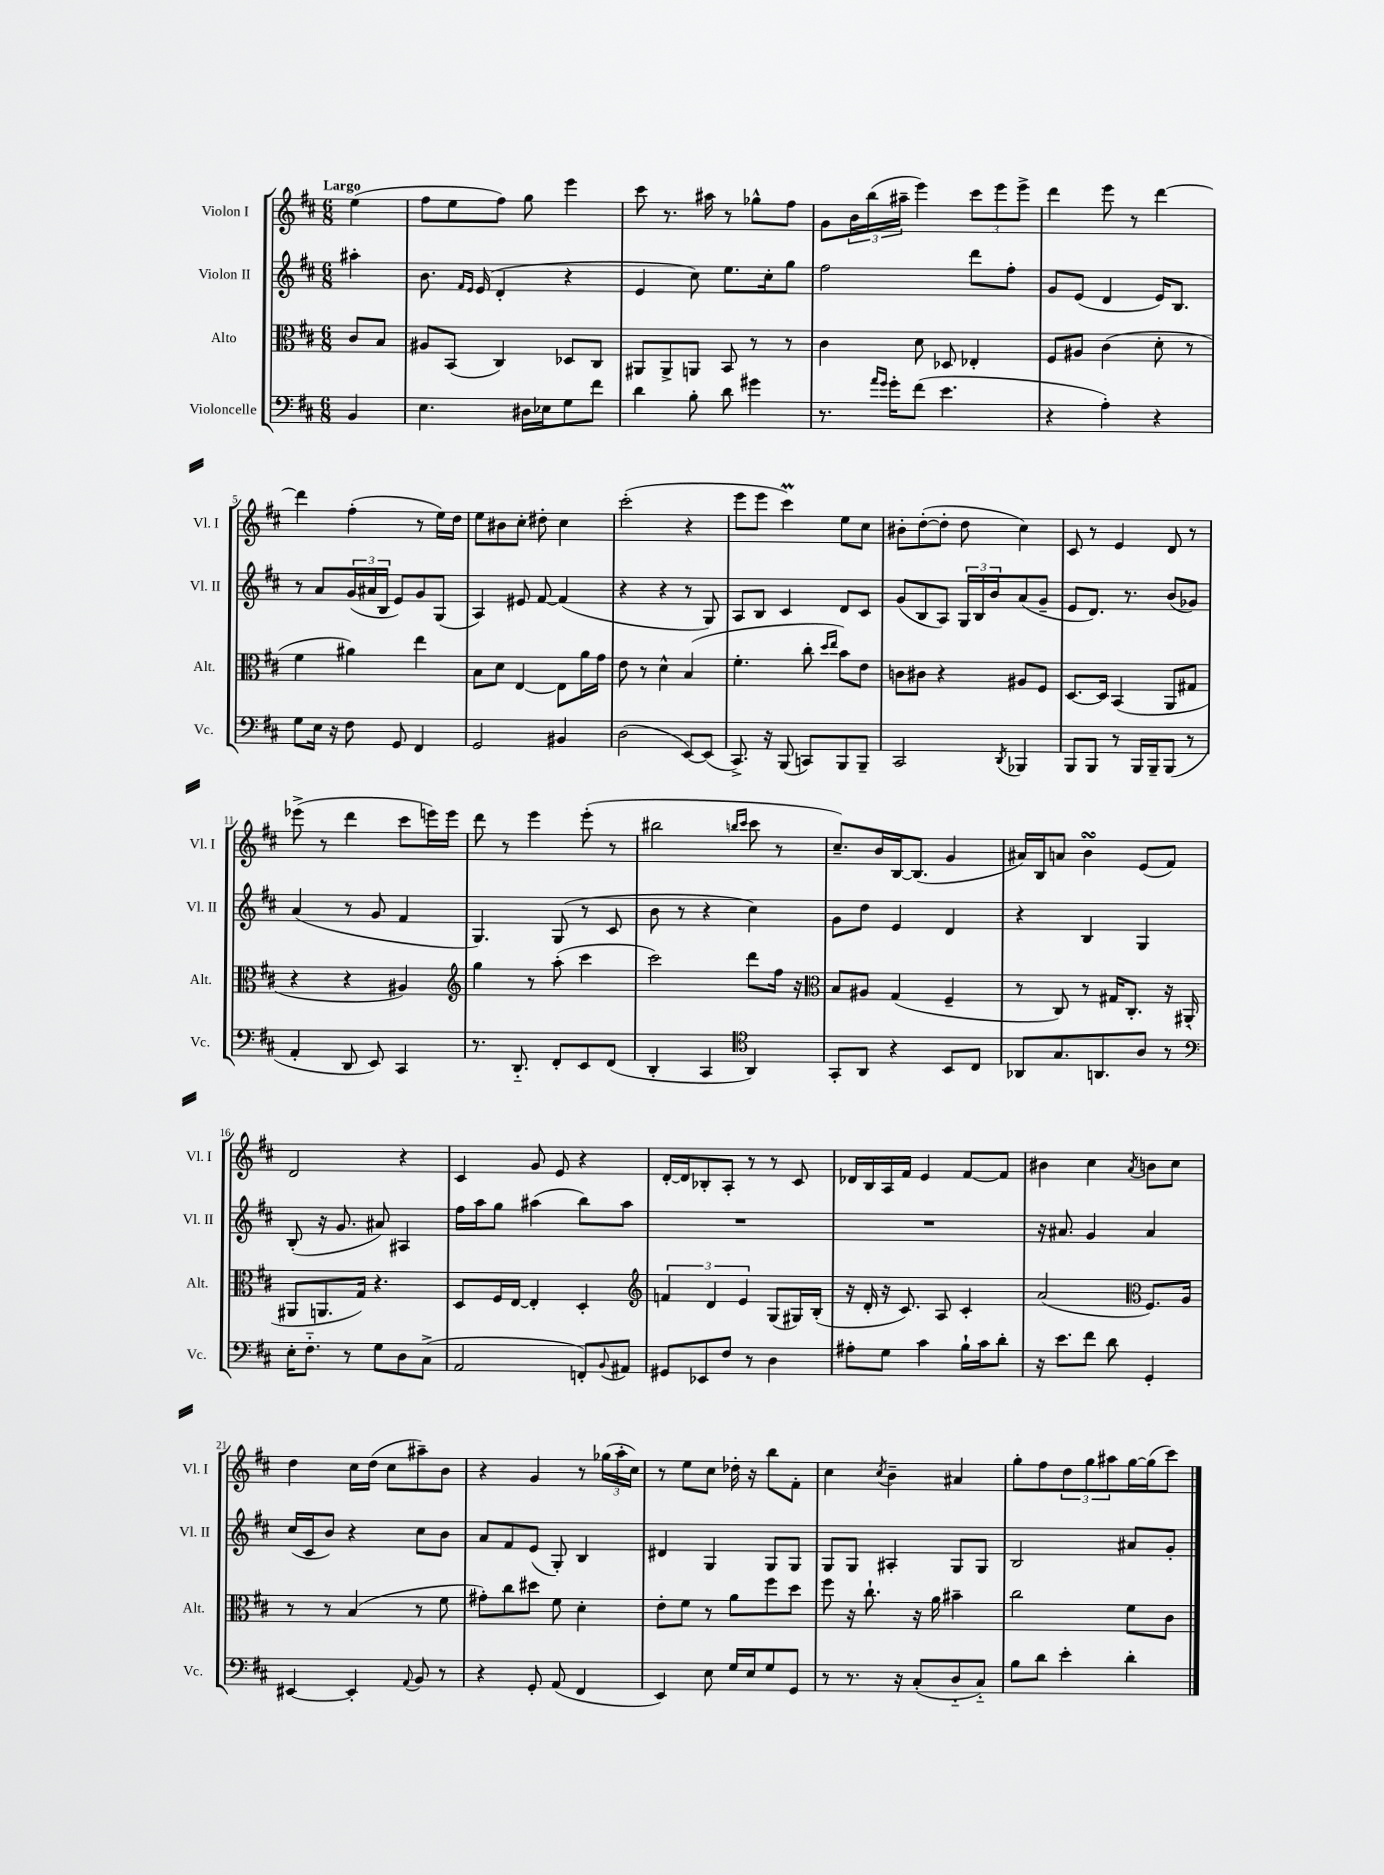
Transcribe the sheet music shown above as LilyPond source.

<<
\new StaffGroup <<
\new Staff = "s0" \with { instrumentName = "Violon I" shortInstrumentName = "Vl. I" } {
    \clef treble \key d \major \numericTimeSignature \time 6/8 \partial 4 \tempo "Largo"
    e''4( |
    fis''8 e''8 fis''8) g''8 e'''4 |
    cis'''8 r8. ais''16 r8 ges''8-^ fis''8 |
    g'8 \tuplet 3/2 { b'16 b''16( ais''16-- } e'''4) \tuplet 3/2 { cis'''8 e'''8 e'''8-> } |
    d'''4 e'''8 r8 d'''4~ |
    d'''4 fis''4-.( r8 e''16) d''16 |
    e''8 bis'8 cis''8-. dis''8-. cis''4 |
    cis'''2-.( r4 |
    e'''8 e'''8 cis'''4\prall) e''8 cis''8 |
    bis'8-. d''8~-.( d''8-. d''8 cis''4) |
    cis'8 r8 e'4 d'8 r8 |
    ees'''8->( r8 d'''4 cis'''8 e'''16) e'''16 |
    d'''8 r8 e'''4 e'''8-.( r8 |
    bis''2 \grace { b''16 cis'''16 } cis'''8 r8 |
    cis''8.--) b'16 b16~ b8.( g'4 |
    ais'16) b16 a'8 b'4\turn e'8( fis'8) |
    d'2 r4 |
    cis'4 g'8 e'8 r4 |
    d'16~-. d'16 bes8-. a8-. r8 r8 cis'8 |
    des'16 b16 a16 fis'16 e'4 fis'8~ fis'8 |
    bis'4 cis''4 \acciaccatura { a'8 } b'8 cis''8 |
    d''4 cis''16 d''16( cis''8 ais''8--) b'8 |
    r4 g'4 r8 \tuplet 3/2 { ges''16( a''16-. cis''16) } |
    r8 e''8 cis''8 des''16-. r16 b''8 fis'8-. |
    cis''4 \acciaccatura { cis''8 } b'4-- ais'4 |
    g''8-. fis''8 \tuplet 3/2 { d''8 g''8 ais''8 } g''16~ g''16( cis'''8) \bar "|." |
}
\new Staff = "s1" \with { instrumentName = "Violon II" shortInstrumentName = "Vl. II" } {
    \clef treble \key d \major \numericTimeSignature \time 6/8 \partial 4
    ais''4-. |
    b'8. \grace { fis'16 e'16 } e'16( d'4-. r4 |
    e'4 cis''8) e''8. cis''16-. g''8 |
    fis''2 d'''8 fis''8-. |
    g'8 e'8( d'4 e'16) b8. |
    r8 a'8 \tuplet 3/2 { g'16( ais'16 b16 } e'8) g'8 g8( |
    a4) eis'8 fis'8~ fis'4( |
    r4 r4 r8 g8) |
    a8 b8 cis'4 d'8 cis'8 |
    g'8( b8 a8) \tuplet 3/2 { g16 b16 b'16 } a'8( g'8-- |
    e'8 d'8.) r8. b'8( ges'8) |
    a'4( r8 g'8 fis'4 |
    g4.) g8( r8 cis'8 |
    b'8 r8 r4 cis''4) |
    g'8 d''8 e'4 d'4 |
    r4 b4 g4 |
    b8-.( r16 g'8. ais'8) ais4 |
    fis''16 a''16 g''8 ais''4( b''8) ais''8 |
    R2. |
    R2. |
    r16 ais'8. g'4 ais'4 |
    cis''16( cis'16 b'8) r4 cis''8 b'8 |
    a'8 fis'8 e'8( g8-.) b4 |
    dis'4 g4 g8 g8 |
    g8 g8 ais4-. g8 g8 |
    b2 ais'8 g'8-. \bar "|." |
}
\new Staff = "s2" \with { instrumentName = "Alto" shortInstrumentName = "Alt." } {
    \clef alto \key d \major \numericTimeSignature \time 6/8 \partial 4
    cis'8 b8 |
    ais8 b,8( cis4) des8 cis8 |
    ais,8 ais,8-> a,8 b,8 r8 r8 |
    cis'4 d'8 des8 ees4-. |
    fis8 ais8 cis'4( d'8-. r8 |
    fis'4 ais'4) e''4 |
    b8 d'8 e4~ e8 a'16 g'16 |
    e'8 r8 d'4-^ b4( |
    fis'4.-. cis''8-. \grace { d''16 e''16 } b'8) e'8 |
    c'8 cis'8 r4 ais8 fis8 |
    d8.~ d16 b,4( a,8 gis8 |
    r4 r4 ais4) |
    \clef treble g''4 r8 a''8-.( cis'''4 |
    cis'''2) d'''8 fis''16 r16 |
    \clef alto b8 ais8 g4( fis4-- |
    r8 cis8) r8 gis16 cis8.-. r16 ais,16-.( |
    ais,8 a,8. g16) r4. |
    d8 fis16 e16~ e4-. d4-. |
    \clef treble \tuplet 3/2 { f'4 d'4 e'4 } g8( gis16) b16-.( |
    r16 d'16-. r16 cis'8.) a8 cis'4-. |
    a'2( \clef alto fis8.) a16 |
    r8 r8 b4( r8 fis'8 |
    gis'8-.) cis''8 dis''8 fis'8 d'4-. |
    e'8-. fis'8 r8 a'8 fis''8 d''8 |
    fis''8 r16 cis''8.-! r16 a'16 bis'4-- |
    cis''2 fis'8 cis'8 \bar "|." |
}
\new Staff = "s3" \with { instrumentName = "Violoncelle" shortInstrumentName = "Vc." } {
    \clef bass \key d \major \numericTimeSignature \time 6/8 \partial 4
    b,4 |
    e4. dis16 ees16 g8 fis'8 |
    d'4 b8-. d'8 gis'4 |
    r8. \grace { a'16 g'16 } g'16-. fis'8( e'4. |
    r4 a4-.) r4 |
    g8 e16 r16 fis8 g,8 fis,4 |
    g,2 bis,4 |
    d2( e,8~) e,8( |
    cis,8.->) r16 b,,8( c,8) b,,8 b,,8-- |
    cis,2 \acciaccatura { d,8 } bes,,4 |
    b,,8 b,,8 r8 b,,16 b,,16-- b,,8( r8 |
    a,4-. d,8 e,8) cis,4 |
    r8. d,8.-_ fis,8-. e,8 fis,8( |
    d,4-. cis,4 \clef tenor a,4) |
    g,8-. a,8 r4 b,8 cis8 |
    aes,8 g8. a,8. a8 r8 |
    \clef bass e16-. fis8.-_ r8 g8 d8 cis8->( |
    a,2 f,8-.) \appoggiatura { b,8 } ais,8 |
    gis,8 ees,8 fis8 r8 d4 |
    ais8-. g8 cis'4 b16-! cis'16 d'8-. |
    r16 e'8. fis'8 d'8 g,4-. |
    eis,4~ eis,4-. \appoggiatura { a,8 } b,8 r8 |
    r4 g,8-. a,8( fis,4 |
    e,4) e8 g16 e16 g8 g,8 |
    r8 r8. r16 cis8-.( d8-_ cis8-_) |
    b8 d'8 e'4-. d'4-. \bar "|." |
}
>>
>>
